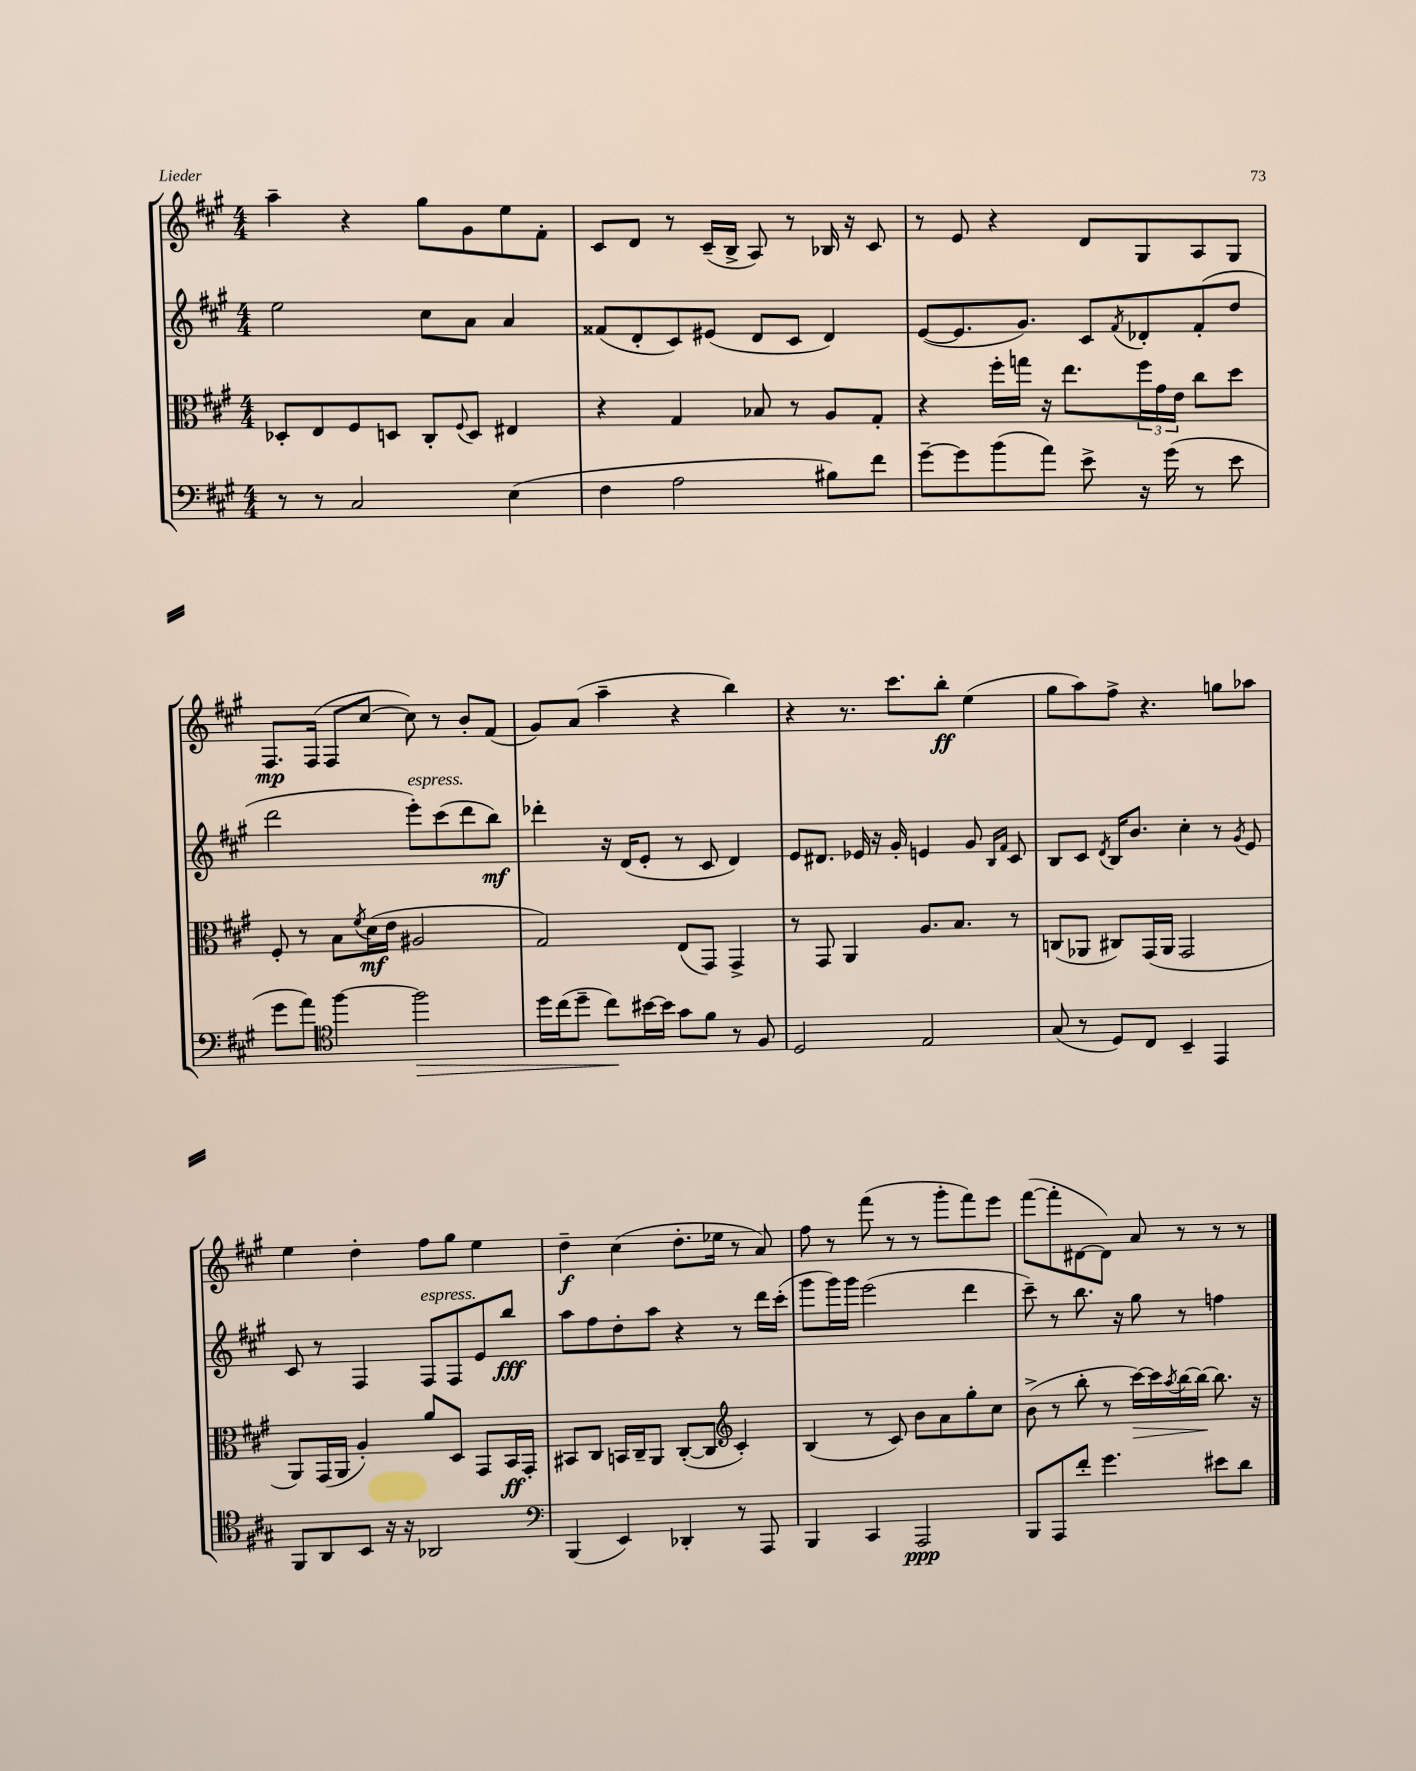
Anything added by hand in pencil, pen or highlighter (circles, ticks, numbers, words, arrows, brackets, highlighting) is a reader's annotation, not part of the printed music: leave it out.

**kern	**kern	**kern	**kern
*staff4	*staff3	*staff2	*staff1
*clefF4	*clefC3	*clefG2	*clefG2
*k[f#c#g#]	*k[f#c#g#]	*k[f#c#g#]	*k[f#c#g#]
*M4/4	*M4/4	*M4/4	*M4/4
8r	8D-'	2ee	4aa~
8r	8E	.	.
2C#	8F#	.	4r
.	8D	.	.
.	8C#'	8cc#	8gg#
.	8qqF#	.	.
.	8D	8a	8g#
(4E	4E#	4a	8ee
.	.	.	8f#'
=	=	=	=
4F#	4r	(8f##	8c#
.	.	8d'	8d
2A	4G#	8c#)	8r
.	.	(8e#	(16c#~
.	.	.	16B^
.	8B-	8d	8A)
.	8r	8c#	8r
8B#)	8A	4d)	16B-
.	.	.	16r
8f#	8G#'	.	8c#
=	=	=	=
[8g#~	4r	([8e	8r
8g#]	.	8.e]	8e
(8b	16ff#'	.	4r
.	16gg	8.g#)	.
8a)	16r	.	.
.	8.ee	.	.
8e^	.	8c#	8d
.	.	8qf#	.
16r	24ff#	8d-'	8G#
.	24g#	.	.
(16g#	.	.	.
.	24e	.	.
8r	8cc#	(8f#'	8A
8e	8dd	8dd	8G#
=	=	=	=
8g#	8F#'	2ddd	8.F#
8a)	8r	.	.
.	.	.	(16F#
*clefC4	*	*	*
[4ff#	8B	.	8F#
.	8qf#	.	.
.	(16d	.	[8cc#
.	16e	.	.
2ff#]	2A#	8eee')	8cc#])
.	.	(8ccc#	8r
.	.	8ddd	8b'
.	.	8bb)	(8f#
=	=	=	=
16dd	2G#)	4ddd-'	8g#)
(16cc#	.	.	.
8dd~	.	.	(8a
8cc#)	.	16r	4aa~
.	.	(16d	.
[16b#	.	8e'	.
16b#]	.	.	.
8g#	(8E	8r	4r
8f#	8GG#)	8c#	.
8r	4GG#^	4d)	4bb)
8F#	.	.	.
=	=	=	=
2D	8r	8e	4r
.	8GG#	8.d#	.
.	4AA	.	8.r
.	.	16e-	.
.	.	16r	.
.	.	16g#'	8.ccc#
2E	8.A	4e	.
.	.	.	8bb'
.	8.B	.	.
.	.	8g#	(4ee
.	.	16qqB	.
.	.	16qqf#	.
.	8r	8c#	.
=	=	=	=
(8G#	(8C	8B	8gg#
8r	8AA-	8c#	8aa)
.	.	8qd	.
8D)	8C#)	16B	8ff#^
.	.	8.b	.
8C#	(16GG#	.	4.r
.	16AA-	.	.
4BB~	2GG#	4cc#'	.
4EE	.	8r	8gg
.	.	8qg#	.
.	.	8e	8aa-
=	=	=	=
8FF#	8AA)	8c#	4ee
8AA	(16GG#	8r	.
.	16AA	.	.
8BB	4A')	4F#	4dd'
16r	.	.	.
16r	.	.	.
2AA-	8a	8F#	8ff#
.	8D	8F#	8gg#
.	8GG#	8e	4ee
.	16BB	8bb	.
.	16GG#'	.	.
=	=	=	=
*clefF4	*	*	*
(4BBB	8BB#	8aa	4dd~
.	8C#	8ff#	.
4EE)	16BB	8dd'	(4cc#
.	16C#~	.	.
.	8AA	8aa	.
4DD-'	([8C#'	4r	8.dd'
.	8C#]	.	.
.	.	.	16ee-
*	*clefG2	*	*
8r	4c#')	8r	8r
8AAA	.	16ddd	8a)
.	.	(16ccc#'	.
=	=	=	=
4BBB	(4B	8ggg#	8ff#
.	.	16ggg#)	8r
.	.	16ggg#	.
4CC#	8r	(2eee	(8fff#
.	8c#)	.	8r
2AAA	8b	.	8r
.	8a	.	8ggg#'
.	8gg#'	4ddd	8fff#)
.	8cc#	.	8eee
=	=	=	=
8BBB	(8b^	8ccc#~)	([8fff#
8AAA	8r	8r	8fff#']
8f#'	8bb'	8.bb	[8d#
4.g#	8r	.	8d#])
.	.	16r	.
.	[16ccc#)	8gg#	8a
.	16ccc#]	.	.
.	8qaa	.	.
.	[16bb	8r	8r
.	16bb_	.	.
8e#	8.bb]	4ff	8r
8d	.	.	8r
.	16r	.	.
==	==	==	==
*-	*-	*-	*-
